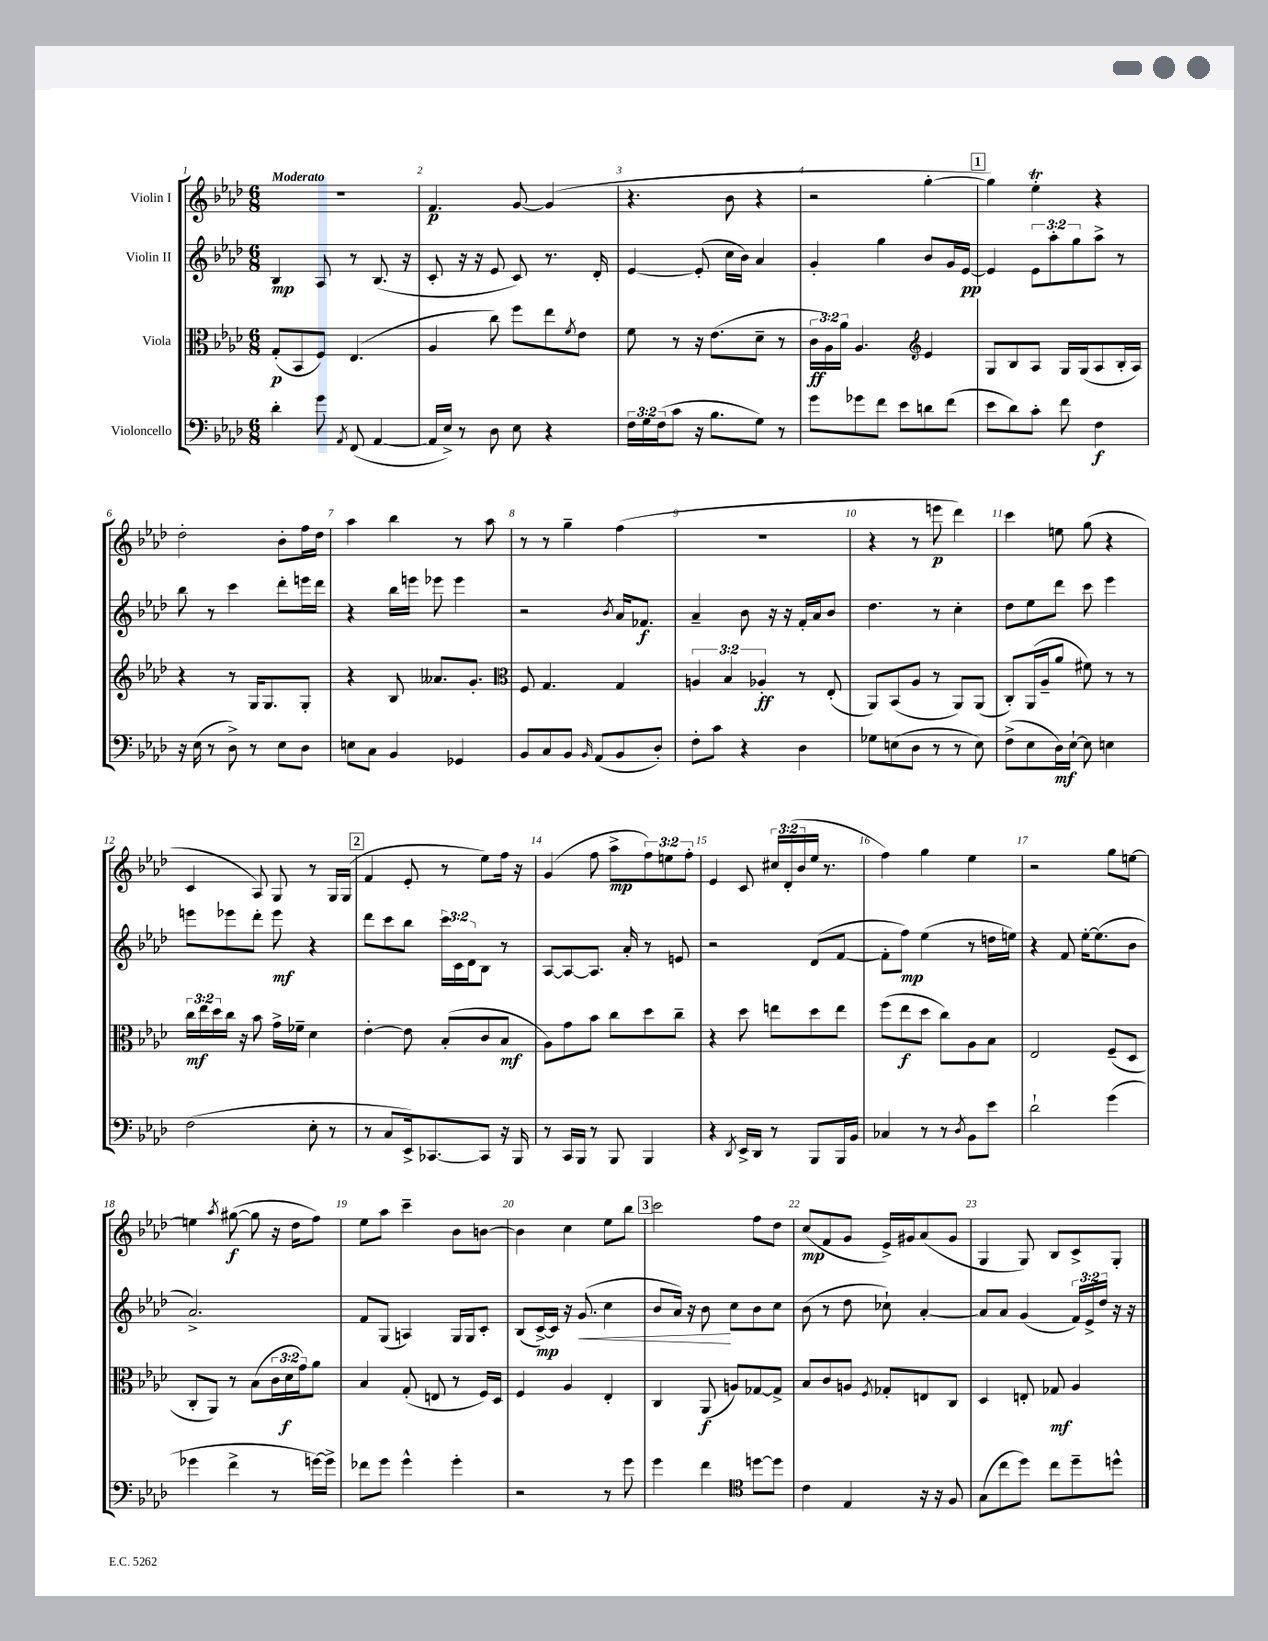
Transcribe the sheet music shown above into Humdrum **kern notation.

**kern	**dynam	**kern	**dynam	**kern	**dynam	**kern	**dynam
*part4	*part4	*part3	*part3	*part2	*part2	*part1	*part1
*staff4	*staff4	*staff3	*staff3	*staff2	*staff2	*staff1	*staff1
*I"Violoncello	*	*I"Viola	*	*I"Violin II	*	*I"Violin I	*
*clefF4	*	*clefC3	*	*clefG2	*	*clefG2	*
*k[b-e-a-d-]	*	*k[b-e-a-d-]	*	*k[b-e-a-d-]	*	*k[b-e-a-d-]	*
*M6/8	*	*M6/8	*	*M6/8	*	*M6/8	*
=1	=1	=1	=1	=1	=1	=1	=1
!	!	!	!	!	!	!LO:TX:a:B:t=Moderato	!
4d-'\	.	(8G'/L	p	4B-/	mp	2.r	.
.	.	8BB-/	.	.	.	.	.
8g\	.	8F/J)	.	8A-/	.	.	.
8qAA-/	.	.	.	.	.	.	.
(8FF/	.	(4.E-/	.	8r	.	.	.
[4AA-/	.	.	.	(8.B-/	.	.	.
.	.	.	.	16r	.	.	.
=2	=2	=2	=2	=2	=2	=2	=2
16AA-/LL]	.	4A-/	.	8c'/	.	4.f/	p
16E-^/JJ)	.	.	.	.	.	.	.
8r	.	.	.	16r	.	.	.
.	.	.	.	16r	.	.	.
8D-\	.	8cc\)	.	8e-/	.	.	.
8E-\	.	8ff\L	.	8c/)	.	[8g/	.
4r	.	8ee-\	.	8.r	.	(4g/]	.
.	.	8qf/	.	.	.	.	.
.	.	8e-\J	.	.	.	.	.
.	.	.	.	16d-'/	.	.	.
=3	=3	=3	=3	=3	=3	=3	=3
24F\LL	.	8f\	.	[4e-/	.	4.r	.
24G\	.	.	.	.	.	.	.
(24F\J	.	.	.	.	.	.	.
8c\J	.	8r	.	.	.	.	.
16r	.	16r	.	(8e-'/]	.	.	.
8.B-\L	.	(8.e-\L	.	.	.	.	.
.	.	.	.	16cc\LL	.	8b-\	.
.	.	.	.	16b-\JJ)	.	.	.
8G\J)	.	8d-~\J	.	4a-/	.	4r	.
8r	.	8r	.	.	.	.	.
=4	=4	=4	=4	=4	=4	=4	=4
8g\L	.	24c\LL	ff	4g'/	.	2r	.
.	.	24A-\)	.	.	.	.	.
.	.	24a-\JJ	.	.	.	.	.
8g-X\	.	4.A-/	.	.	.	.	.
8f\J	.	.	.	4gg\	.	.	.
8e-\L	.	.	.	.	.	.	.
*	*	*clefG2	*	*	*	*	*
8dn\	.	4e-/	.	8b-/L	.	[4gg'\	.
(8f\J	.	.	.	16g/L	.	.	.
.	.	.	.	[16e-/JJ	pp	.	.
!!LO:REH:place=s1:t=1
=5	=5	=5	=5	=5	=5	=5	=5
8e-\L	.	8G/L	.	4e-/]	.	4gg\])	.
8d-\)	.	8B-/	.	.	.	.	.
8c'\J	.	8A-/J	.	12e-\L	.	4ee-T'\	.
.	.	.	.	12aa-'\	.	.	.
8f\	.	16G/LL	.	.	.	.	.
.	.	.	.	12gg\	.	.	.
.	.	(16G/J	.	.	.	.	.
4F\	f	8A-/	.	8aa-^\J	.	4r	.
.	.	16B-'/L	.	8r	.	.	.
.	.	16A-/JJ)	.	.	.	.	.
!!LO:LB:g=z
=6	=6	=6	=6	=6	=6	=6	=6
16r	.	4r	.	8bb-\	.	2dd-'\	.
(16E-\	.	.	.	.	.	.	.
8r	.	.	.	8r	.	.	.
8D-^\)	.	8r	.	4ccc\	.	.	.
8r	.	16G/KL	.	.	.	.	.
.	.	8.G/	.	.	.	.	.
8E-\L	.	.	.	8ddd-'\L	.	8b-'\L	.
8D-\J	.	8G'/J	.	16eeen\L	.	16ff\L	.
.	.	.	.	16ddd-\JJ	.	16dd-\JJ	.
=7	=7	=7	=7	=7	=7	=7	=7
8En\L	.	4r	.	4r	.	4aa-\	.
8C\J	.	.	.	.	.	.	.
4BB-/	.	8B-/	.	16bb-\LL	.	4bb-\	.
.	.	.	.	16eeen\JJ	.	.	.
.	.	8.a--X/L	.	8eee-X\	.	.	.
4GG-X/	.	.	.	4eee-\	.	8r	.
.	.	8.g'/J	.	.	.	.	.
.	.	.	.	.	.	8aa-\	.
=8	=8	=8	=8	=8	=8	=8	=8
*	*	*clefC3	*	*	*	*	*
8BB-/L	.	8F/	.	2r	.	8r	.
8C/	.	4.G/	.	.	.	8r	.
8BB-/J	.	.	.	.	.	4gg~\	.
16qqBB-/	.	.	.	.	.	.	.
(8AA-/L	.	.	.	.	.	.	.
.	.	.	.	8qb-/	.	.	.
8BB-/	.	4G/	.	16a-/KL	.	(4ff\	.
.	.	.	.	8.f-X/J	f	.	.
8D-'/J)	.	.	.	.	.	.	.
=9	=9	=9	=9	=9	=9	=9	=9
8F'\L	.	6An/	.	4a-~/	.	2.r	.
8c\J	.	.	.	.	.	.	.
.	.	6B-/	.	.	.	.	.
4r	.	.	.	8b-\	.	.	.
.	.	6A-X'/	ff	.	.	.	.
.	.	.	.	16r	.	.	.
.	.	.	.	16r	.	.	.
4D-\	.	8r	.	16f'/LL	.	.	.
.	.	.	.	16a-/J	.	.	.
.	.	(8E-'/	.	8b-/J	.	.	.
=10	=10	=10	=10	=10	=10	=10	=10
8G-X\L	.	8AA-/L)	.	4.dd-\	.	4r	.
(8En\	.	(8BB-/	.	.	.	.	.
8D-\J	.	8A-/J	.	.	.	8r	.
8r	.	8r	.	8r	.	8eeen\	p
8r	.	8AA-/L)	.	4cc'\	.	4ddd-\)	.
8E\)	.	(8AA-/J	.	.	.	.	.
=11	=11	=11	=11	=11	=11	=11	=11
(8F^\L	.	8C'/L)	.	8dd-\L	.	4ccc\	.
8E-\	.	(16AA-/L	.	8ee-\	.	.	.
.	.	16A-~/J	.	.	.	.	.
16D-\L)	mf	8a-/J	.	8ddd-\J	.	8een\	.
[16E-`\JJ	.	.	.	.	.	.	.
8E-\]	.	8f#X\)	.	8ccc\	.	(8gg\	.
4En\	.	8r	.	4eee-\	.	4r	.
.	.	8r	.	.	.	.	.
!!LO:LB:g=z
=12	=12	=12	=12	=12	=12	=12	=12
(2F\	.	24cc\LL	mf	8eeen\L	.	4c/	.
.	.	24ee-\	.	.	.	.	.
.	.	24dd-\	.	.	.	.	.
.	.	16cc\JJ	.	8eee-X\	.	.	.
.	.	16r	.	.	.	.	.
.	.	8b-\	.	8ddd-'\J	.	8A-/)	.
.	.	16g^\LL	.	8eee-\	mf	8G/	.
.	.	16f-X~\JJ	.	.	.	.	.
8E-'\	.	4d-\	.	4r	.	8r	.
8r	.	.	.	.	.	16G/LL	.
.	.	.	.	.	.	(16G/JJ	.
!!LO:REH:place=s1:t=2
=13	=13	=13	=13	=13	=13	=13	=13
8r	.	[4e-'\	.	8ddd-\L	.	4f/	.
8C/L	.	.	.	8ccc\	.	.	.
16EE-^/k)	.	8e-\]	.	8bb-\J	.	8e-'/	.
[8.CC-X/	.	.	.	.	.	.	.
.	.	(8B-'/L	.	24ccc\LL	.	8r	.
.	.	.	.	24c\	.	.	.
.	.	.	.	24d-\J	.	.	.
8CC-/J]	.	8c/	.	8B-\J	.	8ee-\L)	.
16r	.	8B-/J	mf	8r	.	16ff\Jk	.
16BBB-/	.	.	.	.	.	16r	.
=14	=14	=14	=14	=14	=14	=14	=14
8r	.	8A-\L)	.	[8A-/L	.	(4g/	.
16CC/LL	.	8g\	.	8A-/_	.	.	.
16BBB-/JJ	.	.	.	.	.	.	.
8r	.	8b-\J	.	8.A-/J]	.	8ff\	.
8BBB-/	.	8cc\L	.	.	.	8aa-^\L	mp
.	.	.	.	16a-'/	.	.	.
4BBB-/	.	8dd-\	.	8r	.	12ff\)	.
.	.	.	.	.	.	12een\	.
.	.	8cc~\J	.	8en/	.	.	.
.	.	.	.	.	.	12ff'\J	.
=15	=15	=15	=15	=15	=15	=15	=15
4r	.	4r	.	2r	.	4e-/	.
8qDD-/	.	.	.	.	.	.	.
16EE-^/LL	.	8dd-\	.	.	.	8c/	.
16DD-/JJ	.	.	.	.	.	.	.
8r	.	8een\L	.	.	.	24cc#X/LL	.
.	.	.	.	.	.	(24d-'/	.
.	.	.	.	.	.	24b-/	.
8BBB-/L	.	8dd-\	.	(8d-/L	.	16ee-/JJ	.
.	.	.	.	.	.	8.r	.
16BBB-/L	.	8ee\J	.	[8f/J	.	.	.
16BB-/JJ	.	.	.	.	.	.	.
=16	=16	=16	=16	=16	=16	=16	=16
4C-X/	.	(8ff\L	.	8f'\L]	.	4ff\)	.
.	.	8ee-\	f	8ff\J)	mp	.	.
8r	.	8dd-\J	.	(4ee-\	.	4gg\	.
8r	.	8cc\L)	.	.	.	.	.
8qD-/	.	.	.	.	.	.	.
8BB-\L	.	8A-\	.	8r	.	4ee-\	.
8e-\J	.	8B-\J	.	16ddn\LL	.	.	.
.	.	.	.	16een\JJ)	.	.	.
=17	=17	=17	=17	=17	=17	=17	=17
2d-`\	.	2E-/	.	4r	.	2r	.
.	.	.	.	8f/	.	.	.
.	.	.	.	[16ee-'\KL	.	.	.
.	.	.	.	(8.ee-\]	.	.	.
(4g\	.	(8F~/L	.	.	.	8gg\L	.
.	.	8D-/J	.	8b-\J	.	[8een\J	.
!!LO:LB:g=z
=18	=18	=18	=18	=18	=18	=18	=18
4g-X\	.	8C'/L	.	2.a-^/)	.	4een\]	.
.	.	8AA-/J)	.	.	.	.	.
.	.	.	.	.	.	8qaa-/	.
4f^\	.	8r	.	.	.	([8gg#X\	f
.	.	(8B-\L	.	.	.	8gg#\]	.
8r	.	24c\L	.	.	.	16r	.
.	.	24d-\	f	.	.	.	.
.	.	.	.	.	.	16dd-\KL	.
.	.	24g\J)	.	.	.	.	.
[16gn\LL)	.	8a-\J	.	.	.	8ff\J)	.
16g^\JJ]	.	.	.	.	.	.	.
=19	=19	=19	=19	=19	=19	=19	=19
8f-X\L	.	4B-/	.	8f/L	.	8ee-\L	.
8g\J	.	.	.	(8G/J	.	8aa-\J	.
4g^^\	.	(8G'/	.	4An/)	.	4ccc~\	.
.	.	8En/	.	.	.	.	.
4g'\	.	8r	.	16G/LL	.	8b-\L	.
.	.	.	.	16G/J	.	.	.
.	.	16F/LL)	.	8c'/J	.	[8bn\J	.
.	.	16D-/JJ	.	.	.	.	.
=20	=20	=20	=20	=20	=20	=20	=20
2r	.	4F/	.	(8B-/L	.	4b\]	.
.	.	.	.	[16c^/L)	mp	.	.
.	.	.	.	16c/JJ]	.	.	.
.	.	4A-/	.	16r	.	4cc\	.
!	!	!	!	!	!LO:HP:b	!	!
.	.	.	.	(8.g/	<	.	.
8r	.	4E-'/	.	4cc\	.	8ee-\L	.
8g\	.	.	.	.	.	8bb-\J	.
!!LO:REH:place=s1:t=3
=21	=21	=21	=21	=21	=21	=21	=21
4g\	.	4C/	.	8b-/L	.	2ccc\	.
.	.	.	.	16a-/Jk)	.	.	.
.	.	.	.	16r	.	.	.
4f\	.	(8AA-/	f	8b-\	.	.	.
.	.	8An/L)	.	8cc\L	[	.	.
*clefC4	*	*	*	*	*	*	*
[8ddn\L	.	[8G-X/	.	8b-\	.	8ff\L	.
8dd\J]	.	8G-^/J]	.	8cc\J	.	8dd-\J	.
=22	=22	=22	=22	=22	=22	=22	=22
4c\	.	8B-/L	.	(8b-\	.	(8cc/L	mp
.	.	8c/	.	8r	.	8f/	.
4E-/	.	8An/J	.	8dd-\	.	8g/J	.
.	.	8qF/	.	.	.	.	.
.	.	8G-X'/L	.	8cc-X`\)	.	16e-^/LL)	.
.	.	.	.	.	.	16g#X/J	.
16r	.	8En/	.	[4a-'/	.	(8a-/	.
16r	.	.	.	.	.	.	.
8F/	.	8C/J	.	.	.	8g#/J	.
=23	=23	=23	=23	=23	=23	=23	=23
(8G\L	.	4D-/	.	8a-/L]	.	4G/	.
8cc\	.	.	.	8a-/J	.	.	.
8dd-\J)	.	8En'/	.	(4g/	.	8G/)	.
8cc\L	.	8G-X/	mf	.	.	8B-/L	.
8dd-~\	.	4A-/	.	24f/LL)	.	8c^/	.
.	.	.	.	24e-^/	.	.	.
.	.	.	.	24dd-/JJ	.	.	.
8ddn^^\J	.	.	.	16r	.	8G'/J	.
.	.	.	.	16r	.	.	.
==	==	==	==	==	==	==	==
*-	*-	*-	*-	*-	*-	*-	*-
